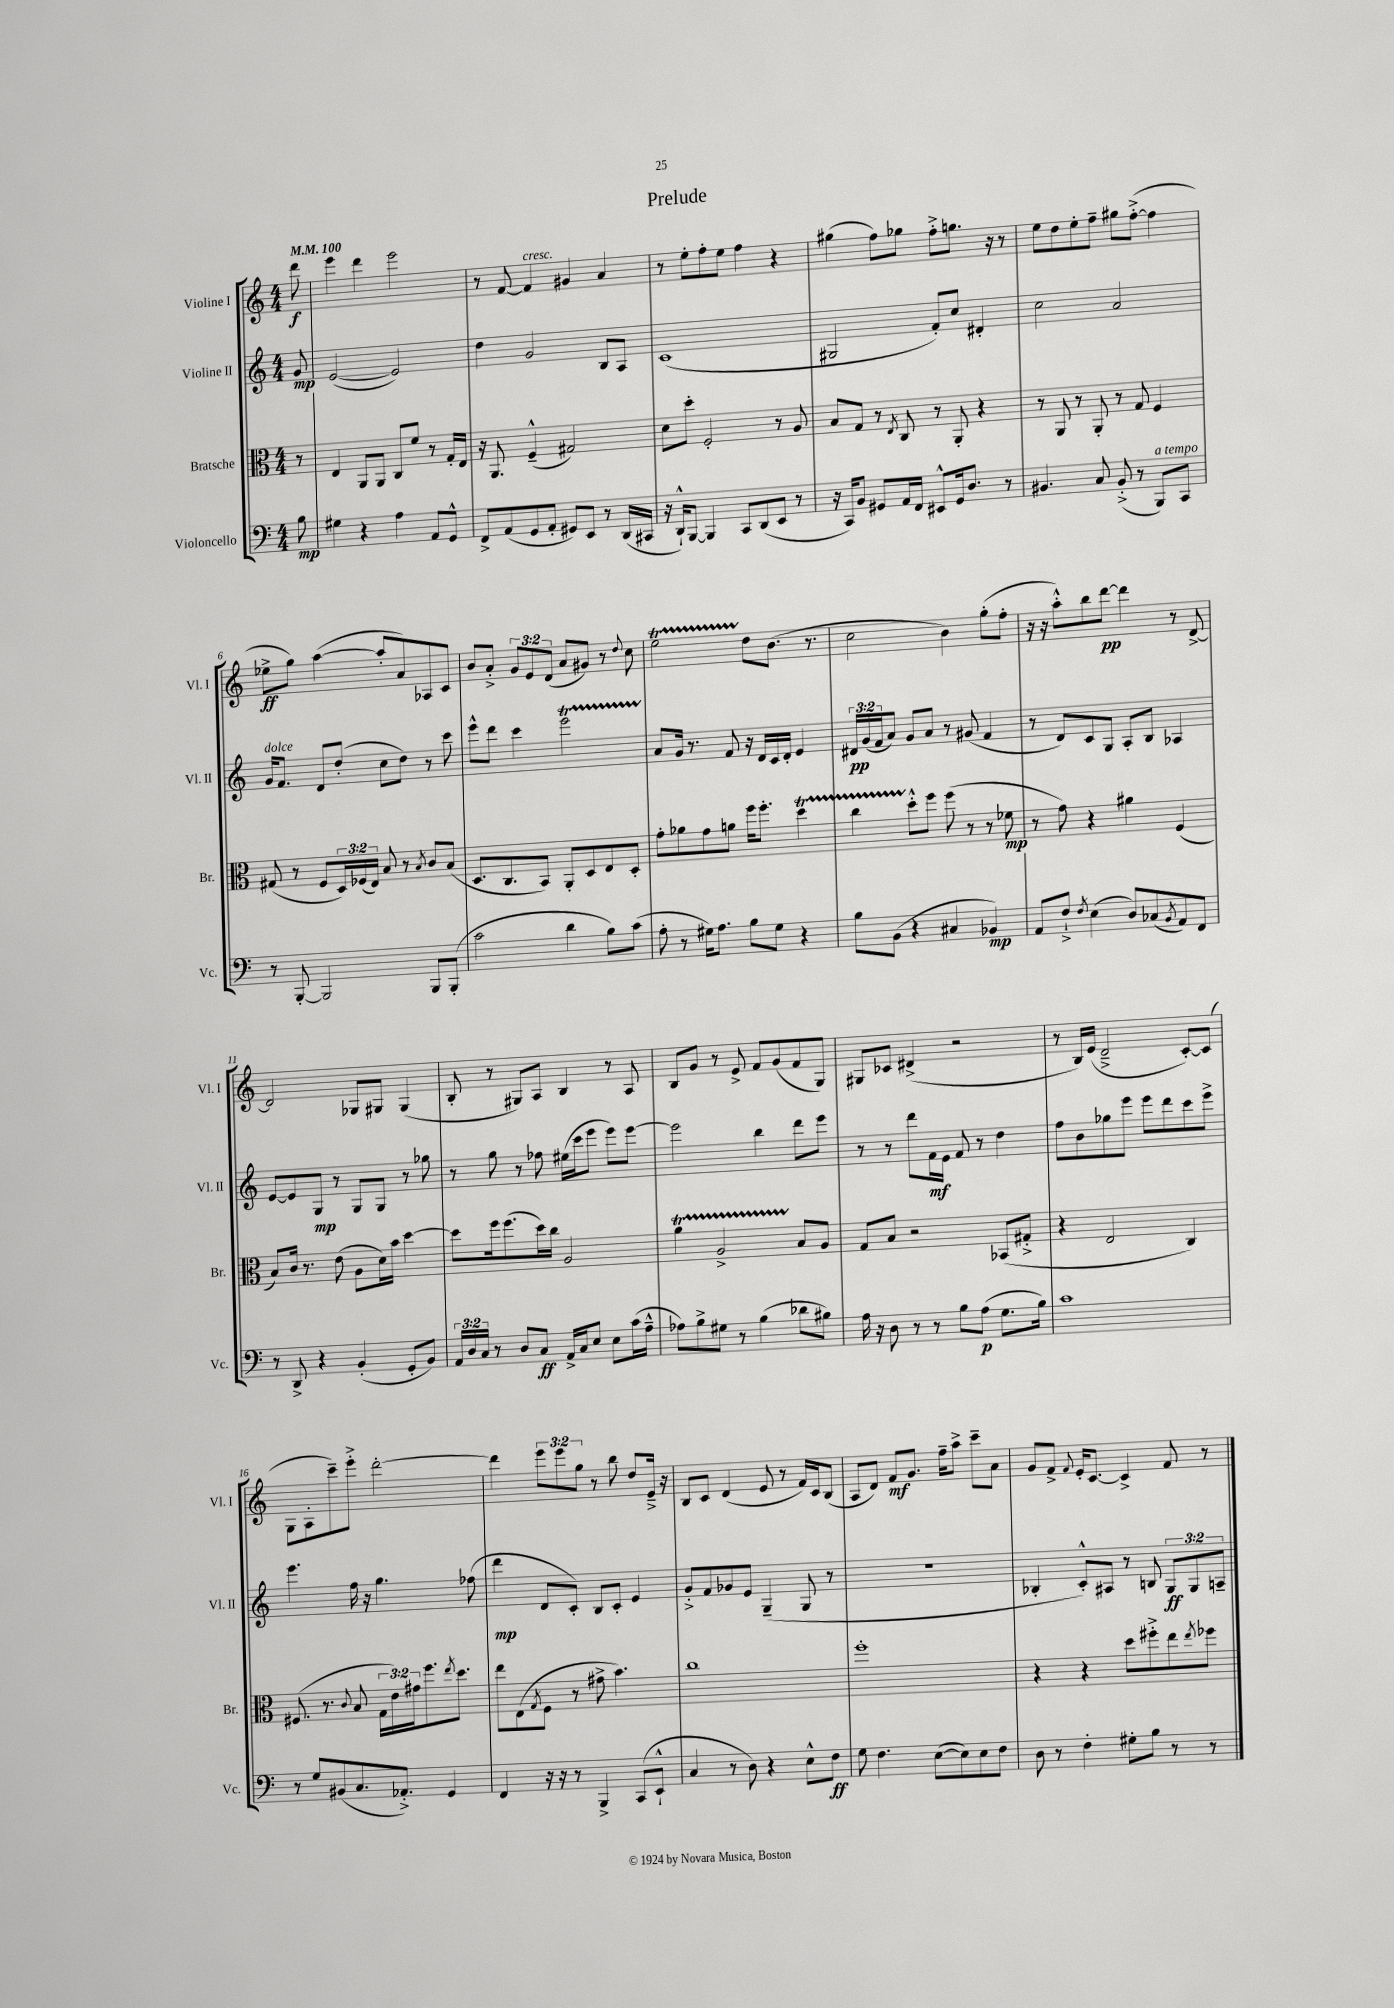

**kern	**kern	**kern	**kern
*staff4	*staff3	*staff2	*staff1
*clefF4	*clefC3	*clefG2	*clefG2
*k[]	*k[]	*k[]	*k[]
*M4/4	*M4/4	*M4/4	*M4/4
*MM100	*MM100	*MM100	*MM100
8B	8r	8g	8ddd
=	=	=	=
4G#	4E	([2e	4eee
4r	8AA	.	4ddd
.	8AA	.	.
4A	8C	2e])	2eee
.	8f	.	.
8AA	8r	.	.
8GG^^	16G'	.	.
.	16E	.	.
=	=	=	=
8FF^	16r	4dd	8r
.	8.AA	.	.
(8AA	.	.	[8f
8GG	(4F~^^	2g	4f]
8AA'	.	.	.
8GG#)	2G#)	.	4g#
8EE	.	.	.
8r	.	8B	4a
(16DD	.	8A	.
16CC#	.	.	.
=	=	=	=
16r	8d	(1c	8r
16DD`^^)	.	.	.
[8BBB	8dd'	.	8ee'
4BBB]	2F'	.	8ff'
.	.	.	8ee
8CC	.	.	4ff
(8DD	.	.	.
8EE	8r	.	4r
8r	8A	.	.
=	=	=	=
16r	8B	2G#	(4gg#
16CC)	.	.	.
8BB	8G	.	.
8GG#	8r	.	8ff)
.	8qE	.	.
16AA	8C	.	8gg-
16FF	.	.	.
8EE#^^	8r	8f')	8ff'^
16GG#	8AA'	8cc	8.gg
8.D	.	.	.
.	4r	4d#'	.
.	.	.	16r
8r	.	.	8r
=	=	=	=
4.BB#	8r	2cc	8ee
.	8AA	.	8dd
.	8r	.	8ee'
8C	8AA'	.	8ff~
(8BB#'^	8r	2a	8gg#
8r	8G	.	([8ff'^
8BBB)	4F	.	4ff]
8CC	.	.	.
=	=	=	=
8r	(8G#	16g	8ee-^
.	.	8.f	.
[8BBB'	8r	.	8gg)
2BBB]	8F	8d	([4aa
.	24D)	(8dd'	.
.	(24F-	.	.
.	24E)	.	.
.	8B	8cc	8aa']
.	8r	8dd)	8a)
.	8qB	.	.
8BBB	8c	8r	8A-
(8BBB'	(8B	8ccc	8c
=	=	=	=
2c	8.D	8eee^^	8b
.	.	8ddd	8a'^
.	8.C	.	.
.	.	4ccc	12g
.	.	.	12e
.	8BB)	.	.
.	.	.	(12d
4d	8AA'	2eee	8a
.	8D	.	8g#)
8B)	8E	.	8r
.	.	.	8qqdd
(8c	8D'	.	8cc
=	=	=	=
8A'	8g'	8a	2ee
8r	8a-	16g	.
.	.	8.r	.
16G#)	8g	.	.
8.A	.	.	.
.	8a	8f	.
8B	16ff	16r	8dd
.	8.ff'	16d	.
8G#	.	16c	(8.b
.	.	16d'	.
4r	4dd	4e	.
.	.	.	8.r
=	=	=	=
8B	4cc	24d#	2cc
.	.	(24g	.
.	.	24f	.
(8BB	.	8a)	.
4r	8dd'^^	8g	.
.	8ff	8a	.
4C#	(8ff	8r	4b)
.	8r	(8g#	.
4BB-)	8r	4f	(8gg'
.	8f-	.	8ff'
=	=	=	=
8AA	8r	8r	16r
.	.	.	16r
8F`^	8g)	8d)	8aa'^^)
8qF	.	.	.
(4E	4r	8c	8bb
.	.	8G	[8ddd
8D)	4a#	8A'	4ddd]
(8C-	.	8B	.
8qBB	.	.	.
8AA)	(4F	4A-	8r
8FF	.	.	[8d^
=	=	=	=
8r	8B)	[8e	2d]
8DD^	16c	8e]	.
.	8.r	.	.
4r	.	8G	.
.	(8e	8r	.
(4BB'	8A	8G	8G-
.	16d)	8G	8G#
.	16b	.	.
8GG'	[4dd	8r	(4G#
8BB)	.	8gg-	.
=	=	=	=
24AA	8dd]	8r	8B'
24D	.	.	.
24C	.	.	.
8r	16ff	8gg	8r
.	(8.ff	.	.
8D	.	8r	8G#)
8C	16dd)	8ff-	8A
.	16cc	.	.
16AA^	2A	(16ee#	4B
16C	.	16ccc	.
8E	.	8eee	.
8E	.	8eee)	8r
(16c	.	[8eee	8A
16A~^^	.	.	.
=	=	=	=
8A-)	4a	2eee]	8B
8B^	.	.	8g
8G#	2A^	.	8r
8r	.	.	8e^
(4B	.	4bb	8f
.	.	.	(8g
8d-	8B	8ddd	8f
8B#)	8A	8eee	8G)
=	=	=	=
16A	8G	8r	8G#
16r	.	.	.
8D	8B	8r	8c-
8r	2r	8ddd	(4d#^
8r	.	16f	.
.	.	16e	.
8B	.	8f	2r
(8A	.	8r	.
8.G	(8BB-	4dd	.
.	8G#'^	.	.
16B)	.	.	.
=	=	=	=
1c	4r	8ff	8r
.	.	8b	16B)
.	.	.	(16e
.	2E	8gg-	2d~^
.	.	8eee	.
.	.	8eee	.
.	.	8ddd	.
.	4C)	8ccc	[8c')
.	.	8eee^	(8c]
=	=	=	=
8r	(8.F#	4.eee	8G
8G	.	.	8A'
.	8.r	.	.
(8BB#	.	.	8ccc~)
.	8qqc	.	.
8.C	8B	16ff	8eee'^
.	.	16r	.
.	24G	4.gg	[2ddd'
.	24e)	.	.
8.AA-'^)	.	.	.
.	24g#	.	.
.	8.ff	.	.
4GG	.	.	.
.	8qee	.	.
.	8.dd	.	.
.	.	(8ff-	.
=	=	=	=
4FF	8ee	4ddd	4ddd]
.	(8E	.	.
.	8qG	.	.
16r	8F	8d	12eee
16r	.	.	.
.	.	.	12eee
8r	8r	8c')	.
.	.	.	12gg
4BBB^	8g#^	8B	8r
.	4.b)	8c'	8bb
(8CC	.	4e	8dd
8EE`^^	.	.	16e~^
.	.	.	16r
=	=	=	=
4C	1cc	8g'^	8B
.	.	8f	8c
8r	.	8g-	(4d
8D)	.	8e	.
4r	.	(4G~	8e
.	.	.	8r
8E^^	.	8G	16f)
.	.	.	16c
8F	.	8r	(8B
=	=	=	=
8G	1ff'	1r	8A
4.F	.	.	8d)
.	.	.	8f
.	.	.	8.g
([8E	.	.	.
.	.	.	16ff~
8E])	.	.	8aa^
8E	.	.	8ccc~
8F	.	.	8a
=	=	=	=
8D	4r	4B-'	8g
8r	.	.	8f^
.	.	.	8qqf
4F'	4r	8c'^^)	16e'
.	.	.	[8.c
.	.	8A#	.
8G#'	8dd	8r	4c^]
8B	8ff#'^	8B	.
8r	8ee	12G	8f
.	.	12G	.
.	8qee	.	.
8r	8ff-	.	8r
.	.	12A~	.
==	==	==	==
*-	*-	*-	*-
